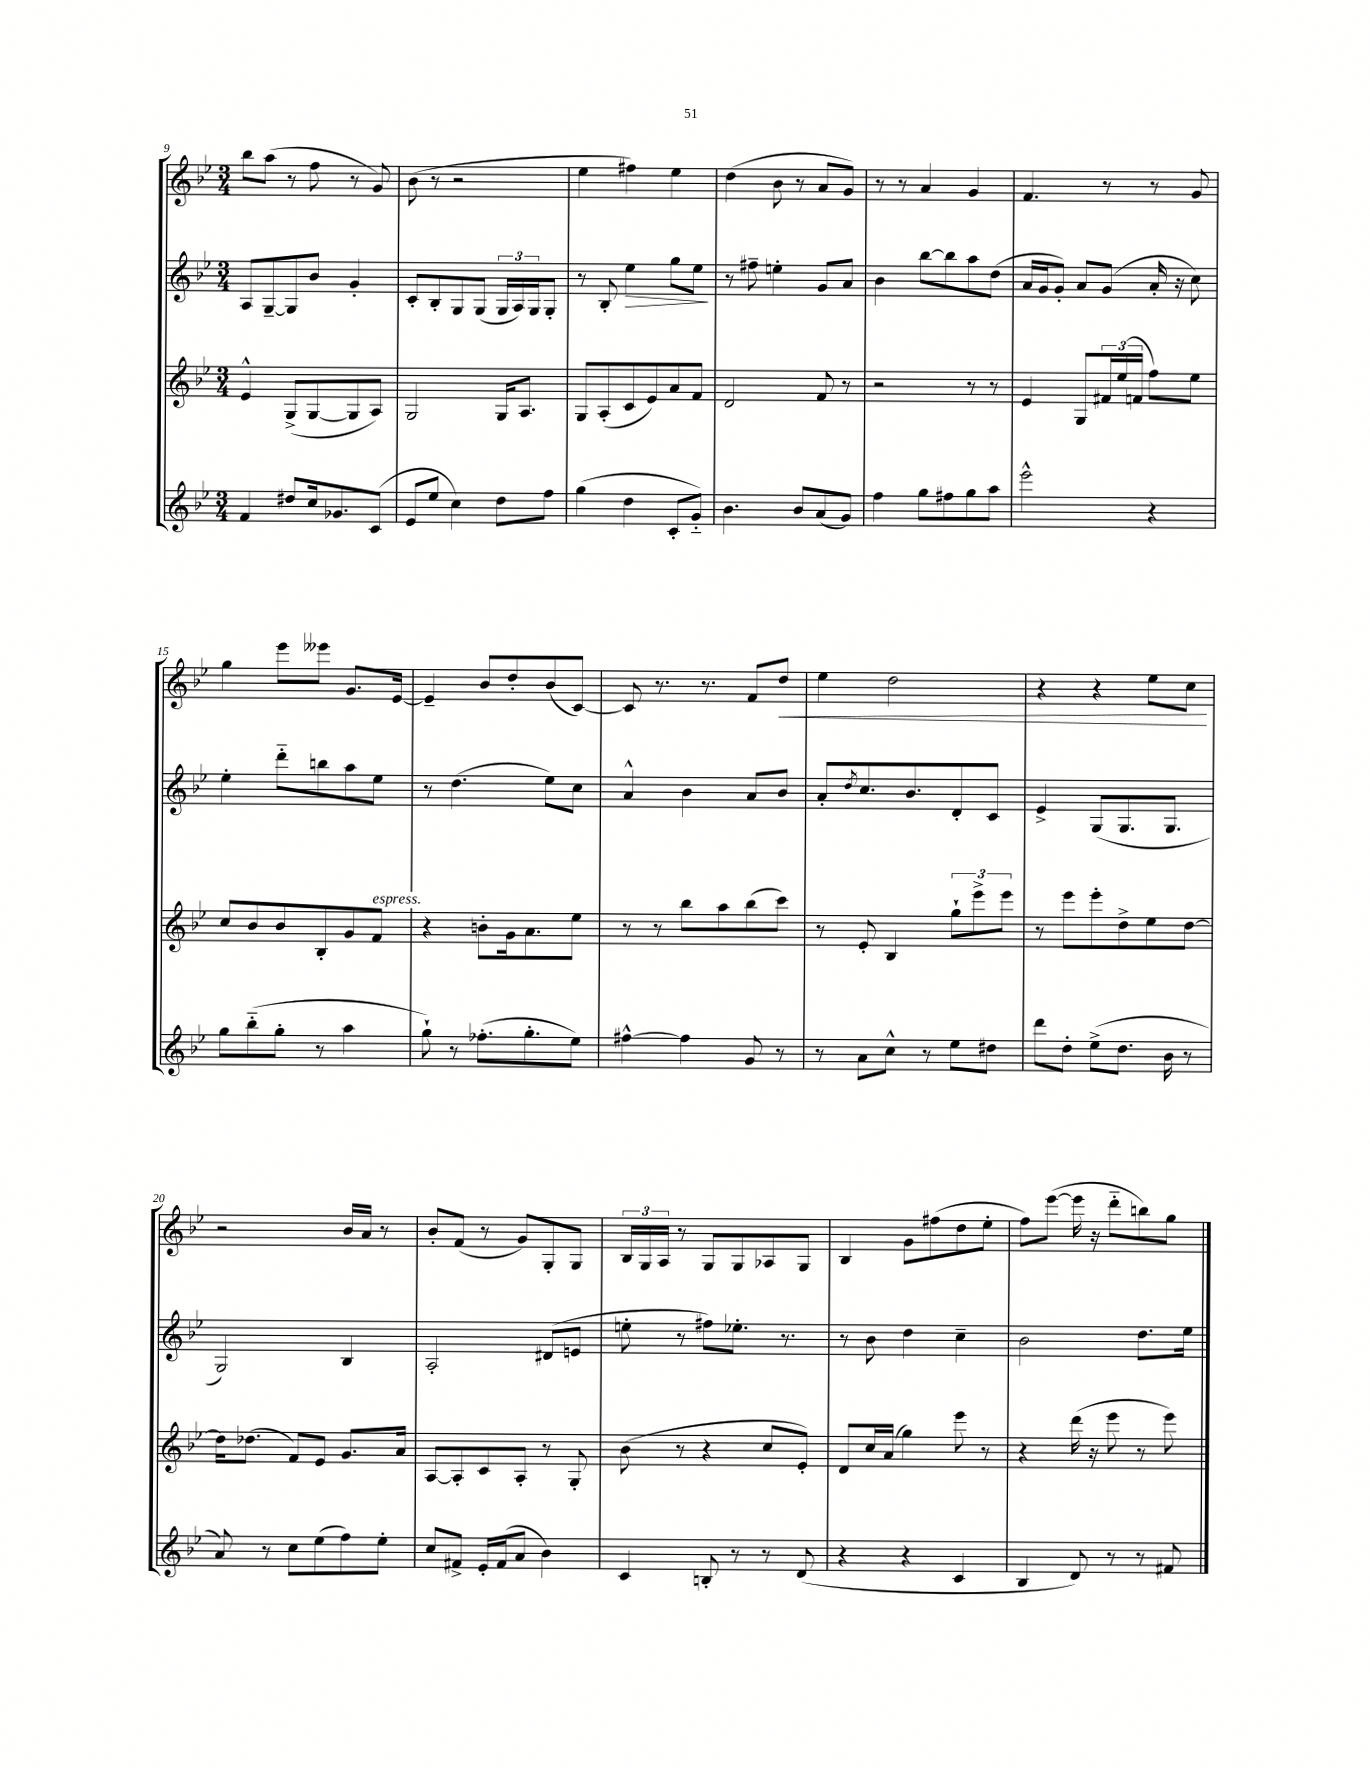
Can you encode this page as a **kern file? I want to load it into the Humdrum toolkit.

**kern	**kern	**kern	**kern
*staff4	*staff3	*staff2	*staff1
*clefG2	*clefG2	*clefG2	*clefG2
*k[b-e-]	*k[b-e-]	*k[b-e-]	*k[b-e-]
*M3/4	*M3/4	*M3/4	*M3/4
4f	4e-^^	8A	8bb-
.	.	[8G~	(8aa
8dd#	(8G^	8G]	8r
16cc	[8G	8b-	8ff
8.g-	.	.	.
.	8G]	4g'	8r
(8c	8A)	.	8g)
=	=	=	=
8e-	2G	8c'	(8b-
8ee-	.	8B-'	8r
4cc)	.	8G	2r
.	.	(8G	.
8dd	16G	24G	.
.	.	24A)	.
.	8.A	.	.
.	.	24G	.
8ff	.	8G'	.
=	=	=	=
(4gg	8G	8r	4ee-
.	(8A'	8B-'	.
4dd	8c	4ee-	4ff#)
.	8e-)	.	.
8c'	8a	8gg	4ee-
8g'~)	8f	8ee-	.
=	=	=	=
4.b-	2d	8r	(4dd
.	.	8ff#~	.
.	.	4ee'	8b-
8b-	.	.	8r
(8a	8f	8g	8a
8g)	8r	8a	8g)
=	=	=	=
4ff	2r	4b-	8r
.	.	.	8r
8gg	.	[8bb-	4a
8ff#	.	8bb-]	.
8gg	8r	8aa	4g
8aa	8r	(8dd	.
=	=	=	=
2eee-^^	4e-	16a	4.f
.	.	16g	.
.	.	8g')	.
.	8G	8a	.
.	24f#	(8g	8r
.	(24ee-	.	.
.	24f	.	.
4r	8ff)	16a'	8r
.	.	16r	.
.	8ee-	8cc)	8g
=	=	=	=
8gg	8cc	4ee-'	4gg
(8bb-'~	8b-	.	.
8gg'	8b-	8ddd'~	8eee-
8r	8B-'	8bb	8eee--
4aa	8g	8aa	8.g
.	8f	8ee-	.
.	.	.	[16e-
=	=	=	=
8gg`)	4r	8r	4e-~]
8r	.	(4.dd	.
(8.ff-'	8b'	.	8b-
.	16g	.	8dd'
8.gg'	8.a	.	.
.	.	8ee-)	(8b-
8ee-)	8ee-	8cc	[8c)
=	=	=	=
[4ff#^^	8r	4a^^	8c]
.	8r	.	8.r
4ff#]	8bb-	4b-	.
.	.	.	8.r
.	8aa	.	.
8g	(8bb-	8a	8f
8r	8ccc)	8b-	8dd
=	=	=	=
8r	8r	8a'	4ee-
.	.	8qdd	.
8a	8e-'	8.cc	.
8cc^^	4B-	.	2dd
.	.	8.b-	.
8r	.	.	.
8ee-	12gg`	8d'	.
.	12eee-^	.	.
8dd#	.	8c	.
.	12eee-	.	.
=	=	=	=
8ddd	8r	4e-^	4r
8dd'	8eee-	.	.
(8ee-^	8eee-'	(8G	4r
8.dd	8dd^	8.G	.
.	8ee-	.	8ee-
16b-	.	8.G	.
8r	[8dd	.	8cc
=	=	=	=
8a)	16dd]	2G)	2r
.	(8.dd-	.	.
8r	.	.	.
8cc	8f)	.	.
(8ee-	8e-	.	.
8ff)	8.g	4B-	16b-
.	.	.	16a
8ee-'	.	.	8r
.	16a	.	.
=	=	=	=
8cc	[8A	2A'	8b-'
8f#^	8A']	.	(8f
16e-'	8c	.	8r
(16f#	.	.	.
8a	8A'	.	8g)
4b-)	8r	(8d#	8G'
.	8G'	8e	8G
=	=	=	=
4c	(8b-	8ee'	24B-
.	.	.	24G
.	.	.	24A
.	8r	8r	8r
8B'	4r	8ff#)	8G
8r	.	8.ee-'	8G
8r	8cc	.	8A-
.	.	8.r	.
(8d	8e-')	.	8G
=	=	=	=
4r	8d	8r	4B-
.	16cc	8b-	.
.	(16a	.	.
4r	4gg)	4dd	8g
.	.	.	(8ff#
4c	8eee-	4cc~	8dd
.	8r	.	8ee-'
=	=	=	=
4B-	4r	2b-	8ff)
.	.	.	([8eee-
8d)	(16ddd	.	16eee-]
.	16r	.	16r
8r	8eee-	.	8ddd'~
8r	8r	8.dd	8bb)
8f#	8eee-)	.	8gg
.	.	16ee-	.
==	==	==	==
*-	*-	*-	*-
